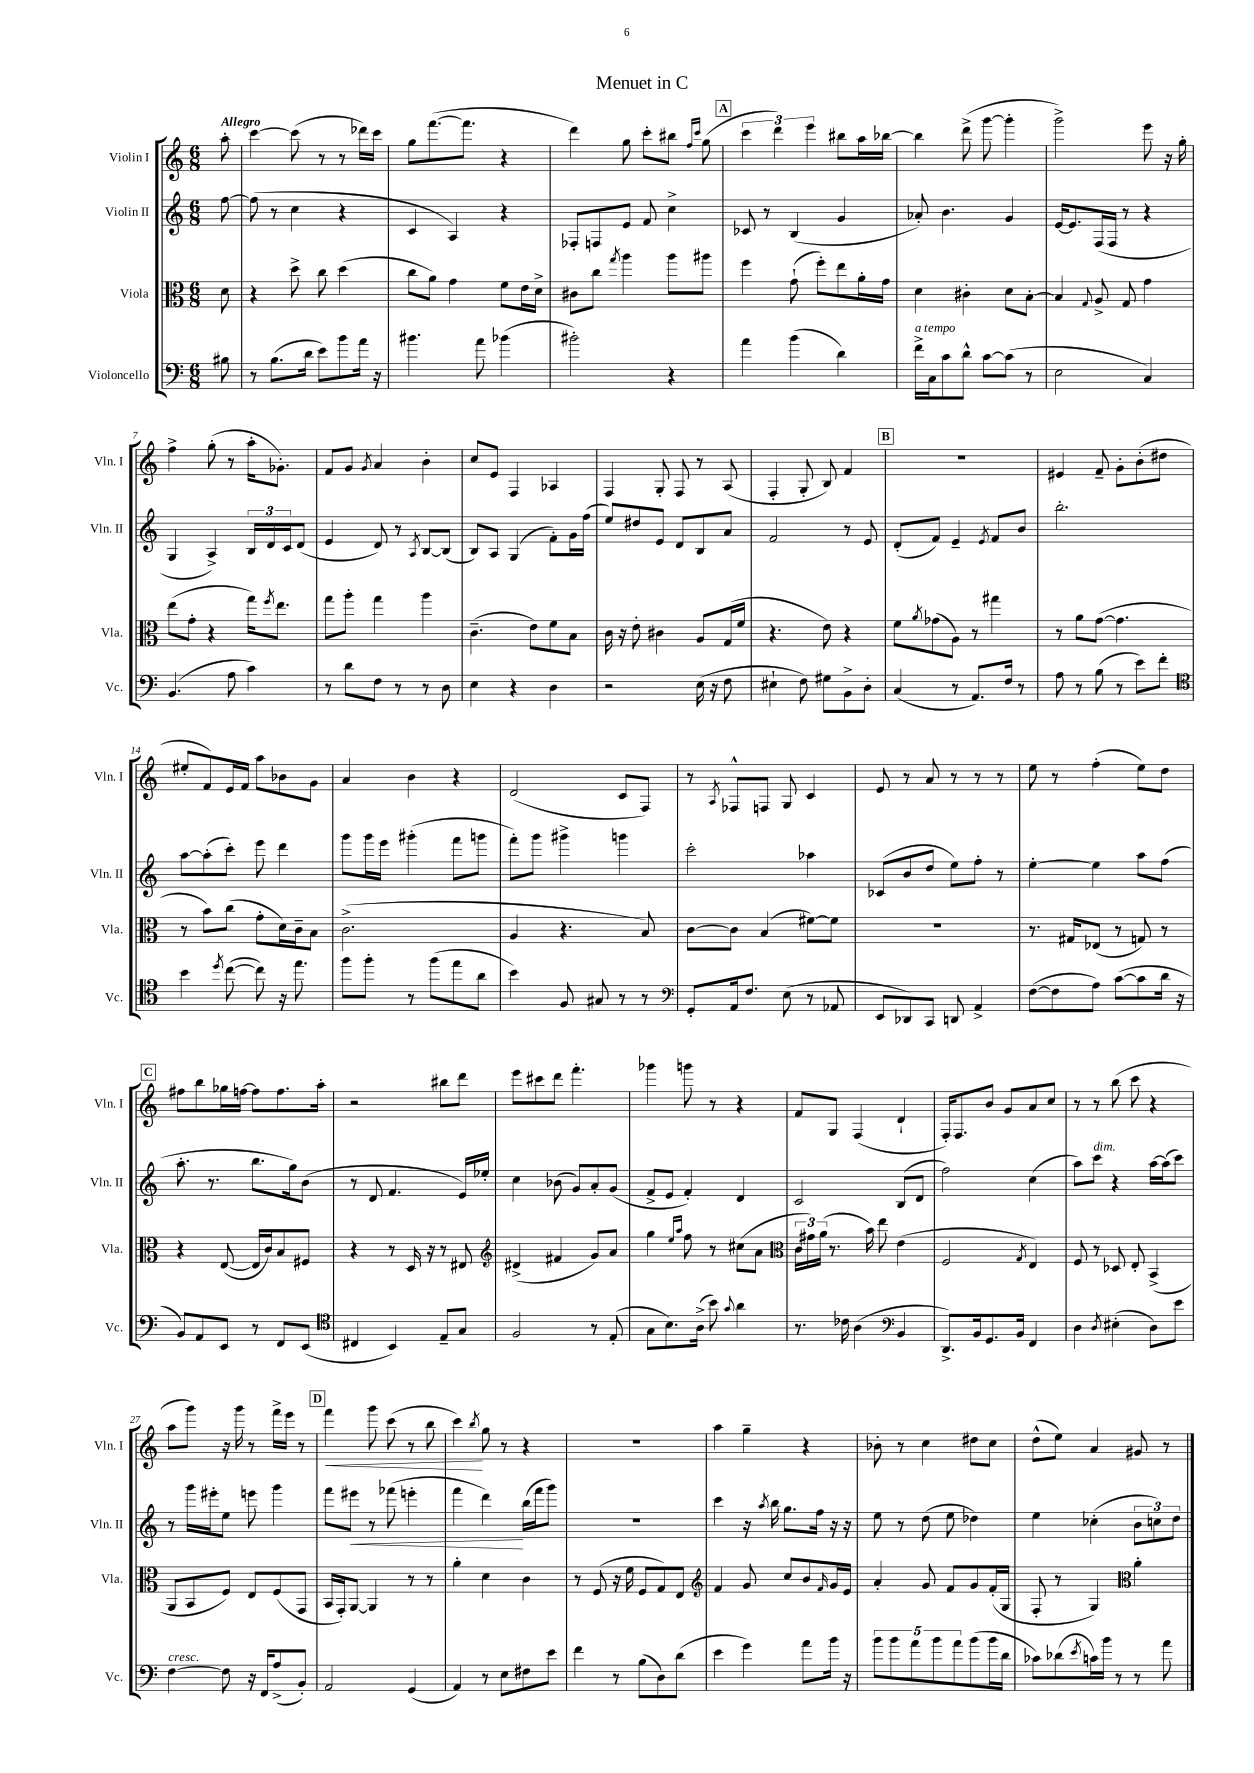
\header { title = "Menuet in C" }
<<
\new StaffGroup <<
\new Staff = "s0" \with { instrumentName = "Violin I" shortInstrumentName = "Vln. I" } {
    \clef treble \key c \major \numericTimeSignature \time 6/8 \partial 8 \tempo "Allegro"
    a''8-. |
    c'''4~ c'''8( r8 r8 des'''16) c'''16 |
    g''8 f'''8.~( f'''8. r4 |
    d'''4) g''8 c'''8-. bis''8 \grace { f''16 c'''16 } g''8( |
    \mark \markup { \box "A" } \tuplet 3/2 { c'''4 d'''4) e'''4 } bis''8 a''16 bes''16~ |
    bes''4 d'''8->( g'''8~ g'''4-. |
    g'''2->) e'''8 r16 g''16-. |
    f''4-> g''8-.( r8 a''16-. ges'8.-.) |
    f'8 g'8 \acciaccatura { g'8 } a'4 b'4-. |
    c''8 e'8 f4 aes4 |
    f4 g8-. f8 r8 a8( |
    f4-. g8-. b8) f'4 |
    \mark \markup { \box "B" } R2. |
    eis'4 f'8-- g'8-. b'8-.( dis''8 |
    eis''8-. f'8) e'16 f'16 a''8 bes'8 g'8 |
    a'4 b'4 r4 |
    d'2( c'8 f8) |
    r8 \acciaccatura { a8 } fes8-^ f8 g8 c'4 |
    e'8 r8 a'8 r8 r8 r8 |
    e''8 r8 f''4-.( e''8) d''8 |
    \mark \markup { \box "C" } fis''8 b''8 ges''16 f''16~ f''8 f''8. a''16-. |
    r2 bis''8 d'''8 |
    e'''8 cis'''8 d'''8 f'''4.-. |
    ges'''4 g'''8 r8 r4 |
    f'8 g8 f4( d'4-! |
    f16-.) f8. b'8 g'8 a'8 c''8 |
    r8 r8 b''8( c'''8 r4 |
    a''8 g'''8) r16 g'''16 r8 f'''16-> e'''16 r8 |
    \mark \markup { \box "D" } f'''4\< g'''8 c'''8( r8 b''8 |
    c'''4\!) \acciaccatura { b''8 } g''8 r8 r4 |
    R2. |
    a''4 g''4-- r4 |
    bes'8-. r8 c''4 dis''8 c''8 |
    d''8-^( e''8) a'4 gis'8 r8 \bar "|." |
}
\new Staff = "s1" \with { instrumentName = "Violin II" shortInstrumentName = "Vln. II" } {
    \clef treble \key c \major \numericTimeSignature \time 6/8 \partial 8
    f''8~ |
    f''8( r8 c''4 r4 |
    c'4 a4) r4 |
    fes8-. f8 e'8 f'8 c''4-> |
    \mark \markup { \box "A" } ces'8 r8 b4( g'4 |
    aes'8-.) b'4. g'4 |
    e'16~ e'8. f16( f16 r8 r4 |
    g4 a4->) \tuplet 3/2 { b16 d'16 c'16 } d'8( |
    e'4 d'8) r8 \acciaccatura { a8 } b8~ b8( |
    b8) a8 g4( f'8-.) g'16 f''16( |
    e''8) dis''8 e'8 d'8 b8 a'8 |
    f'2 r8 e'8 |
    \mark \markup { \box "B" } d'8-.( f'8) e'4-- \acciaccatura { e'8 } f'8 b'8 |
    b''2.-. |
    a''8~ a''8-.( c'''8-.) e'''8 d'''4 |
    g'''8 g'''16 e'''16 gis'''4-.( f'''8 g'''8 |
    f'''8-.) g'''8 gis'''4-> g'''4 |
    c'''2-. aes''4 |
    ces'8( b'8 d''8 e''8) f''8-. r8 |
    e''4~-. e''4 a''8 f''8( |
    \mark \markup { \box "C" } a''8.-. r8. b''8. g''16) b'8( |
    r8 d'8 f'4. e'16) ees''16-. |
    c''4 bes'8( g'8) a'8-. g'8( |
    f'8-> e'8 f'4-.) d'4 |
    c'2 b8( d'8 |
    f''2) c''4( |
    a''8) c'''8^\markup { \italic "dim." } r4 a''16~ a''16( c'''8) |
    r8 g'''16 eis'''16-. e''8 e'''8 g'''4 |
    \mark \markup { \box "D" } f'''8 eis'''8\< r8 fes'''8( e'''4-. |
    f'''4 d'''4\!) b''16( f'''16 g'''8) |
    R2. |
    c'''4 r16 \acciaccatura { a''8 } b''16 g''8. f''16 r16 r16 |
    e''8 r8 d''8( e''8 des''4) |
    e''4 ces''4-.( \tuplet 3/2 { b'8 c''8) d''8 } \bar "|." |
}
\new Staff = "s2" \with { instrumentName = "Viola" shortInstrumentName = "Vla." } {
    \clef alto \key c \major \numericTimeSignature \time 6/8 \partial 8
    d'8 |
    r4 d''8-> c''8 d''4( |
    c''8 a'8) g'4 f'8 e'16 d'16-> |
    cis'8 c''8 \acciaccatura { g''8 } a''4 a''8 ais''8 |
    \mark \markup { \box "A" } f''4 g'8-!( f''8-.) e''8 a'16-. g'16 |
    d'4 cis'4-. d'8 b8~-. |
    b4 \appoggiatura { g8 } a8-> g8 g'4 |
    e''8( g'8-. r4 g''16) \acciaccatura { f''8 } e''8. |
    g''8 a''8-. g''4 a''4 |
    c'4.--( e'8) f'8 b8 |
    c'16 r16 e'8-. cis'4 a8 g16( f'16 |
    r4. e'8) r4 |
    \mark \markup { \box "B" } f'8 \acciaccatura { a'8 } ges'8( a8) r8 gis''4 |
    r8 a'8 g'8~( g'4. |
    r8 b'8) c''8( g'8-. d'16) c'16-- b8 |
    c'2.->( |
    a4 r4. b8) |
    c'8~ c'8 b4( fis'8~) fis'8 |
    R2. |
    r8. gis16 ees8( r8 g8) r8 |
    \mark \markup { \box "C" } r4 e8~( e16 c'16) b8 fis8 |
    r4 r8 d16 r16 r8 eis8 |
    \clef treble dis'4->( fis'4 g'8) a'8 |
    g''4 \grace { e''16 a''16 } f''8 r8 cis''8( a'8 |
    \clef alto \tuplet 3/2 { c'16 gis'16) a'16( } r8. b'16) e''8 e'4( |
    f2 \acciaccatura { g8 } e4) |
    f8 r8 des8 e8-. b,4->( |
    a,8 b,8 f8) e8 f8( g,8 |
    \mark \markup { \box "D" } b,16 g,16-.) a,8~ a,4 r8 r8 |
    a'4-. d'4 c'4 |
    r8 f8( r16 f'16 f8 g8) e8 |
    \clef treble f'4 g'8 c''8 b'8 \grace { f'16 } g'16 e'16 |
    a'4-. g'8 f'8 g'8 f'16-.( g16 |
    f8-. r8 g4) \clef alto a'4-. \bar "|." |
}
\new Staff = "s3" \with { instrumentName = "Violoncello" shortInstrumentName = "Vc." } {
    \clef bass \key c \major \numericTimeSignature \time 6/8 \partial 8
    bis8 |
    r8 b8.( d'16 e'8) b'8 a'16 r16 |
    bis'4. a'8 bes'4( |
    bis'2-.) r4 |
    \mark \markup { \box "A" } a'4 b'4( d'4) |
    f'16->^\markup { \italic "a tempo" } c16 c'8 d'8-^ c'8~ c'8( r8 |
    e2 c4) |
    b,4.( a8 c'4) |
    r8 d'8 f8 r8 r8 d8 |
    e4 r4 d4 |
    r2 e16( r16 f8 |
    eis4-! f8) gis8 b,8-> d8-. |
    \mark \markup { \box "B" } c4( r8 a,8.) f16 r8 |
    a8 r8 b8( r8 e'8) f'8-. |
    \clef tenor b'4 \acciaccatura { d''8 } c''8~( c''8) r16 e''8. |
    f''8 f''8-. r8 f''8( e''8 a'8 |
    b'4) f8 gis8 r8 r8 |
    \clef bass g,8-. a,16 f8. e8( r8 aes,8 |
    e,8 des,8) c,8 d,8 a,4-> |
    f8~( f8 a8) c'8~( c'8 d'16 r16 |
    \mark \markup { \box "C" } b,8) a,8 e,8 r8 f,8 e,8( |
    \clef tenor cis4 b,4) e8-- g8 |
    f2 r8 e8-.( |
    g8 b8.) a16->( b'8) \appoggiatura { g'8 } a'4 |
    r8. ces'16 a4( \clef bass b,4 |
    d,8.->) b,16 g,8. b,16 f,4 |
    d4 \acciaccatura { d8 } eis4-.( d8) e'8 |
    f4~^\markup { \italic "cresc." } f8 r16 f,16 a8->( b,8-.) |
    \mark \markup { \box "D" } a,2 g,4( |
    a,4) r8 e8 fis8 e'8 |
    f'4 r8 b8( d8) d'8( |
    e'4 g'4) a'8 b'16 r16 |
    \tuplet 5/4 { b'8 b'8 a'8 b'8 a'8 } b'8( b'16 d'16 |
    ces'8) des'8( \acciaccatura { e'8 } c'16) b'16 r8 r8 a'8 \bar "|." |
}
>>
>>
